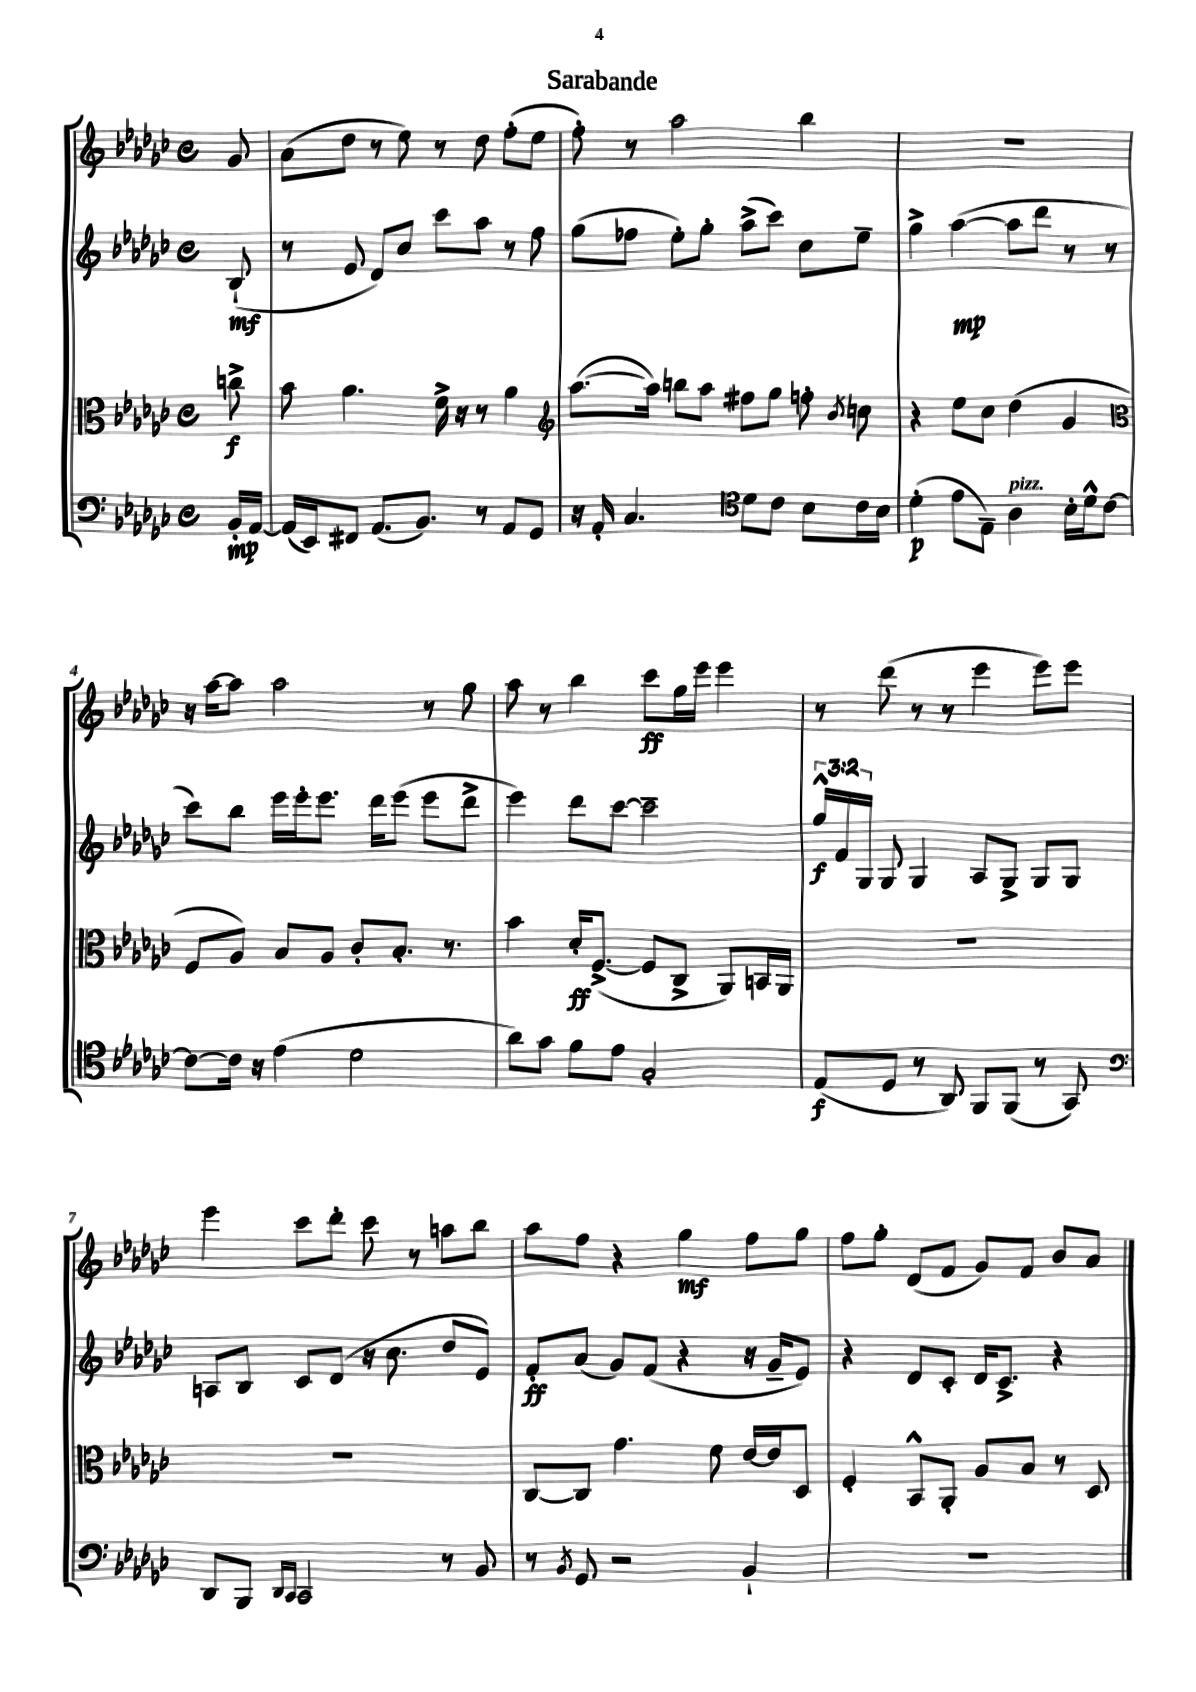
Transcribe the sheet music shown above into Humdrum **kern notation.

**kern	**dynam	**kern	**dynam	**kern	**dynam	**kern	**dynam
*part4	*part4	*part3	*part3	*part2	*part2	*part1	*part1
*staff4	*staff4	*staff3	*staff3	*staff2	*staff2	*staff1	*staff1
*clefF4	*	*clefC3	*	*clefG2	*	*clefG2	*
*k[b-e-a-d-g-c-]	*	*k[b-e-a-d-g-c-]	*	*k[b-e-a-d-g-c-]	*	*k[b-e-a-d-g-c-]	*
*M4/4	*	*M4/4	*	*M4/4	*	*M4/4	*
*met(c)	*	*met(c)	*	*met(c)	*	*met(c)	*
=	=	=	=	=	=	=	=
16BB-'/LL	mp	8ccn^\	f	(8B-`/	mf	8g-/	.
[16AA-/JJ	.	.	.	.	.	.	.
=1	=1	=1	=1	=1	=1	=1	=1
(16AA-/LL]	.	8b-\	.	8r	.	(8a-\L	.
16EE-/J)	.	.	.	.	.	.	.
8FF#X/J	.	4.a-\	.	8e-/	.	8dd-\J	.
(8.AA-/L	.	.	.	8d-/L)	.	8r	.
.	.	.	.	8cc-/J	.	8ee-\)	.
8.BB-/J)	.	.	.	.	.	.	.
.	.	16f^\	.	8ccc-\L	.	8r	.
.	.	16r	.	.	.	.	.
8r	.	8r	.	8aa-\J	.	8dd-\	.
8AA-/L	.	4a-\	.	8r	.	(8ff'\L	.
8GG-/J	.	.	.	8ff\	.	8ee-\J	.
=2	=2	=2	=2	=2	=2	=2	=2
*	*	*clefG2	*	*	*	*	*
16r	.	([8.aa-\L	.	(8gg-\L	.	8ff'\)	.
16AA-'/	.	.	.	.	.	.	.
4.C-/	.	.	.	8ff-X\J	.	8r	.
.	.	16aa-\Jk])	.	.	.	.	.
.	.	8bbn\L	.	8ee-'\L)	.	2aa-\	.
.	.	8aa-\J	.	8gg-'\J	.	.	.
*clefC4	*	*	*	*	*	*	*
8d-\L	.	8ff#X\L	.	(8aa-^\L	.	.	.
8c-\J	.	8gg-\J	.	8ccc-\J)	.	.	.
8B-\L	.	8ffn'\	.	8cc-\L	.	4bb-\	.
.	.	8qb-/	.	.	.	.	.
16c-\L	.	8ccn\	.	8ee-~\J	.	.	.
16B-\JJ	.	.	.	.	.	.	.
=3	=3	=3	=3	=3	=3	=3	=3
(4d-'\	p	4r	.	4gg-^\	.	1r	.
8e-\L	.	8ee-\L	.	([4aa-\	mp	.	.
8E-~\J)	.	8cc-\J	.	.	.	.	.
!LO:TX:a:i:t=pizz.	!	!	!	!	!	!	!
4A-\	.	(4dd-\	.	8aa-\L]	.	.	.
.	.	.	.	8ddd-\J	.	.	.
16B-'\LL	.	4g-/	.	8r	.	.	.
16d-^^\J	.	.	.	.	.	.	.
[8c-\J	.	.	.	8r	.	.	.
!!LO:LB:g=z
=4	=4	=4	=4	=4	=4	=4	=4
*	*	*clefC3	*	*	*	*	*
8c-\L_	.	8F/L	.	8ccc-\L)	.	16r	.
.	.	.	.	.	.	[16aa-\KL	.
16c-\Jk]	.	8A-/J)	.	8bb-\J	.	8aa-\J]	.
16r	.	.	.	.	.	.	.
(4e-\	.	8B-/L	.	16eee-\LL	.	2aa-\	.
.	.	.	.	16eee-'\J	.	.	.
.	.	8A-/J	.	8.eee-\J	.	.	.
2d-\	.	8c-'/L	.	.	.	.	.
.	.	.	.	16ddd-\KL	.	.	.
.	.	8.B-'/J	.	(8eee-\J	.	.	.
.	.	.	.	8eee-\L	.	8r	.
.	.	8.r	.	.	.	.	.
.	.	.	.	8ddd-^\J	.	8gg-\	.
=5	=5	=5	=5	=5	=5	=5	=5
8a-\L)	.	4b-\	.	4eee-\)	.	8aa-\	.
8g-\J	.	.	.	.	.	8r	.
8f\L	.	16d-'/KL	ff	8ddd-\L	.	4bb-\	.
.	.	([8.F^/J	.	.	.	.	.
8e-\J	.	.	.	[8ccc-\J	.	.	.
2G-'/	.	8F/L]	.	2ccc-~\]	.	8ccc-\L	ff
.	.	8C-^/J	.	.	.	16gg-\L	.
.	.	.	.	.	.	16eee-\JJ	.
.	.	8AA-/L)	.	.	.	4eee-\	.
.	.	16BBn/L	.	.	.	.	.
.	.	16AA-/JJ	.	.	.	.	.
=6	=6	=6	=6	=6	=6	=6	=6
(8E-/L	f	1r	.	24gg-^^/LL	f	8r	.
.	.	.	.	24f/	.	.	.
.	.	.	.	24G-/JJ	.	.	.
8D-/J	.	.	.	8G-/	.	(8ddd-\	.
8r	.	.	.	4G-/	.	8r	.
8AA-/)	.	.	.	.	.	8r	.
8FF/L	.	.	.	8A-/L	.	4eee-\	.
(8FF/J	.	.	.	8G-^/J	.	.	.
8r	.	.	.	8G-/L	.	8eee-\L)	.
8GG-/)	.	.	.	8G-/J	.	8eee-\J	.
!!LO:LB:g=z
=7	=7	=7	=7	=7	=7	=7	=7
*clefF4	*	*	*	*	*	*	*
8DD-/L	.	1r	.	8An/L	.	4eee-\	.
8BBB-/J	.	.	.	8B-/J	.	.	.
16qqDD-/LL	.	.	.	.	.	.	.
16qqCC-/JJ	.	.	.	.	.	.	.
2CC-/	.	.	.	8c-/L	.	8ccc-\L	.
.	.	.	.	(8d-/J	.	8ddd-'\J	.
.	.	.	.	16r	.	8ccc-\	.
.	.	.	.	8.cc-\	.	.	.
.	.	.	.	.	.	8r	.
8r	.	.	.	8dd-/L	.	8aan\L	.
8BB-/	.	.	.	8e-/J)	.	8bb-\J	.
=8	=8	=8	=8	=8	=8	=8	=8
8r	.	[8C-/L	.	8f'/L	ff	8aa-\L	.
8qBB-/	.	.	.	.	.	.	.
8GG-/	.	8C-/J]	.	(8a-/J	.	8ff\J	.
2r	.	4.g-\	.	8g-/L)	.	4r	.
.	.	.	.	(8f/J	.	.	.
.	.	.	.	4r	.	4gg-\	mf
.	.	8f\	.	.	.	.	.
4BB-`/	.	[16e-/LL	.	16r	.	8ff\L	.
.	.	16e-/J]	.	16g-~/KL	.	.	.
.	.	8D-/J	.	8e-/J)	.	8gg-\J	.
=9	=9	=9	=9	=9	=9	=9	=9
1r	.	4F'/	.	4r	.	8ff\L	.
.	.	.	.	.	.	8gg-'\J	.
.	.	8BB-^^/L	.	8d-/L	.	(8d-/L	.
.	.	8AA-'/J	.	8c-'/J	.	8f/J	.
.	.	8A-/L	.	16d-/KL	.	8g-/L)	.
.	.	.	.	8.c-^/J	.	.	.
.	.	8B-/J	.	.	.	8f/J	.
.	.	8r	.	4r	.	8b-/L	.
.	.	8D-/	.	.	.	8a-/J	.
==	==	==	==	==	==	==	==
*-	*-	*-	*-	*-	*-	*-	*-
